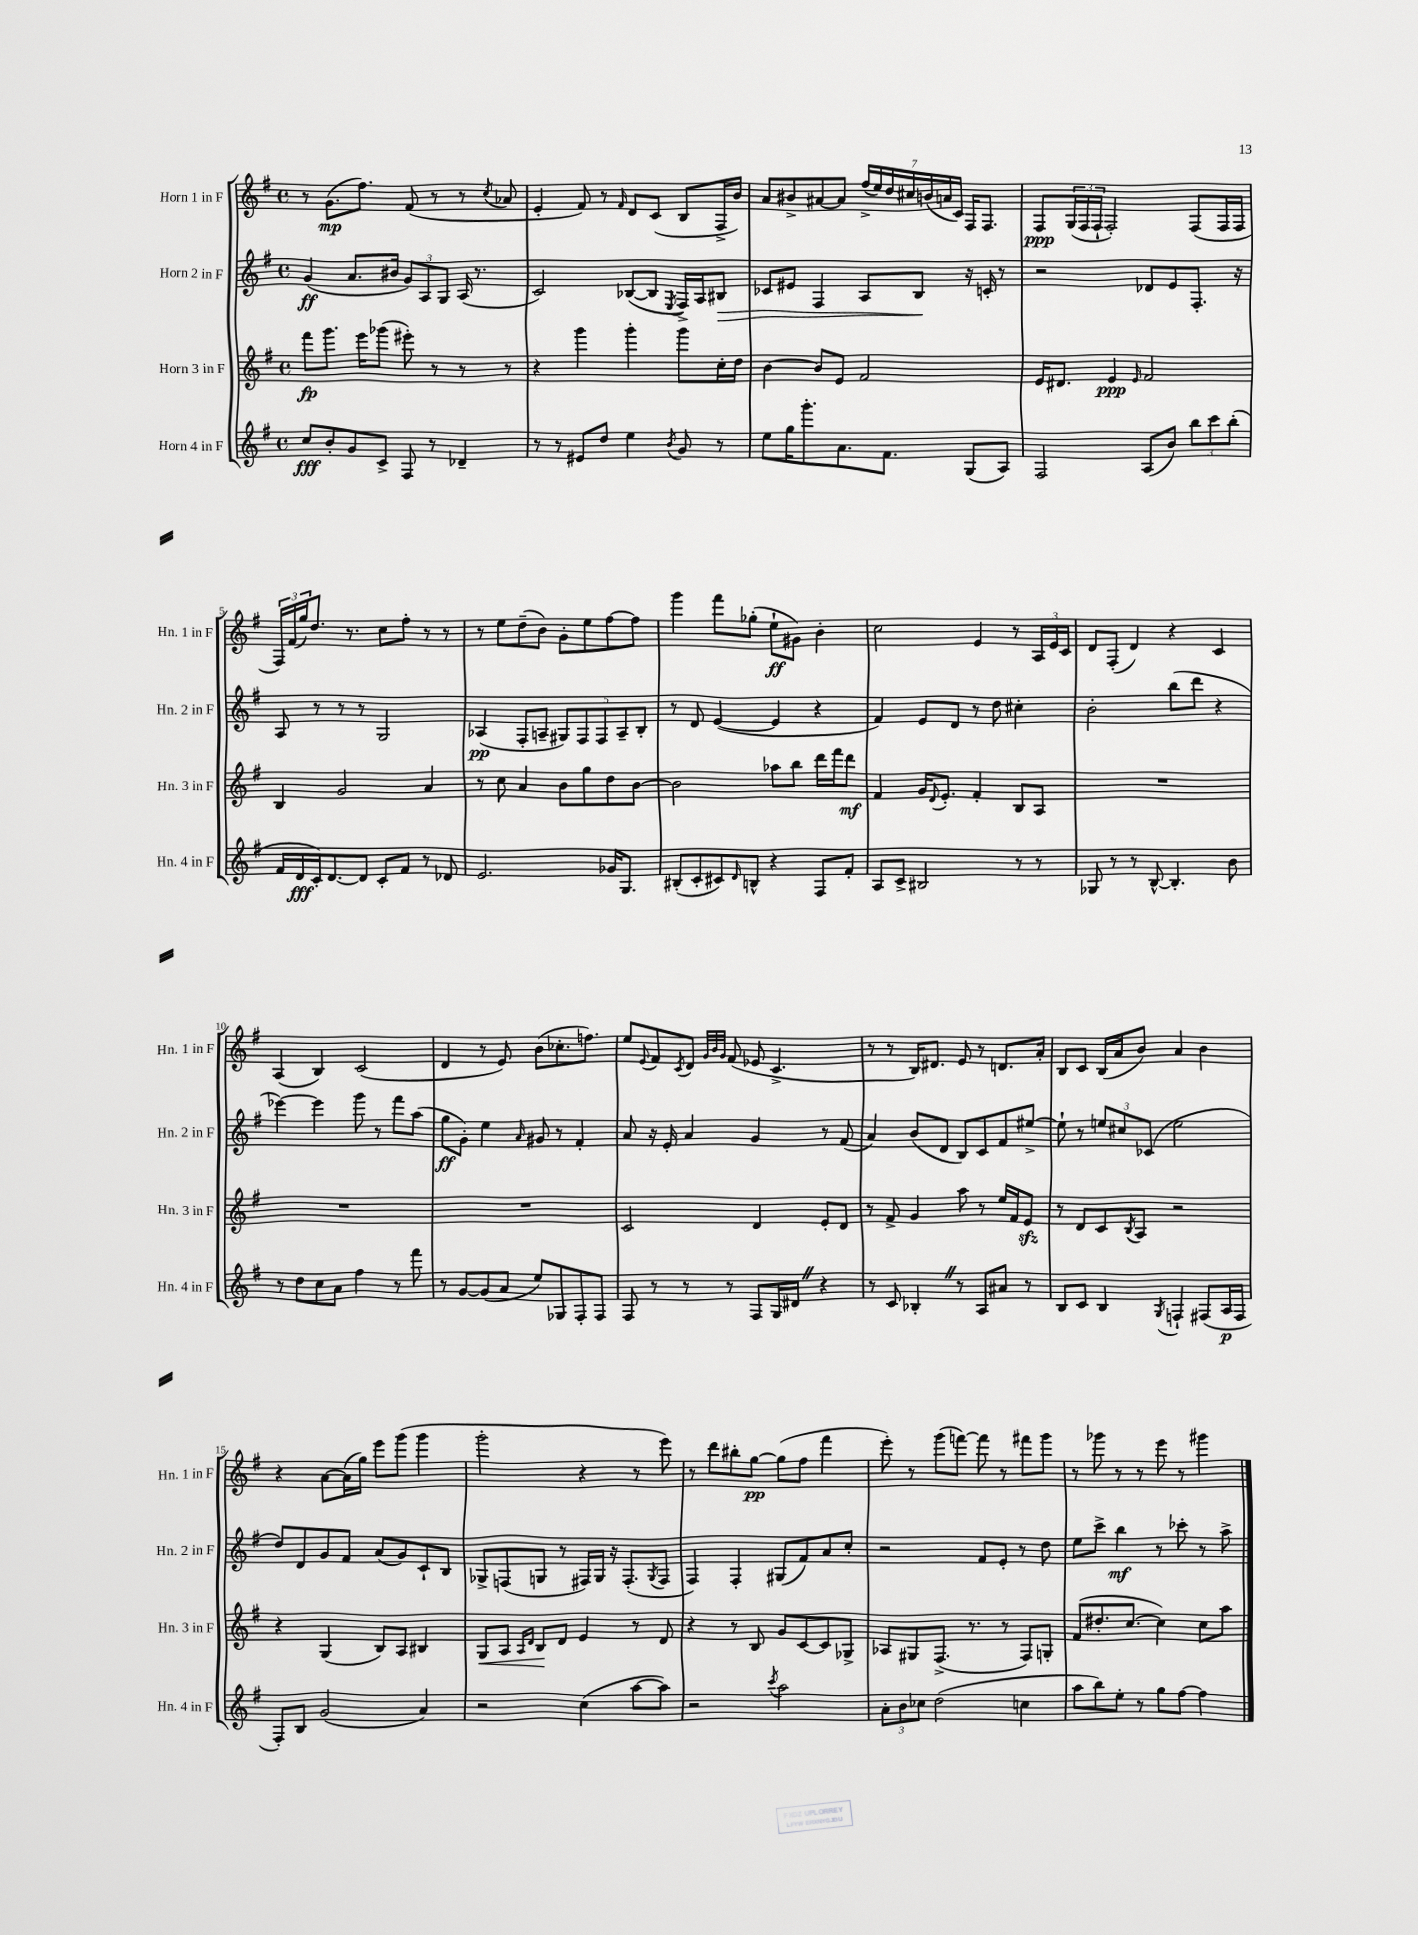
<<
\new StaffGroup <<
\new Staff = "s0" \with { instrumentName = "Horn 1 in F" shortInstrumentName = "Hn. 1 in F" } {
    \clef treble \key g \major \defaultTimeSignature \time 4/4
    r8 g'8.\mp( fis''8.) fis'8( r8 r8 \acciaccatura { c''8 } aes'8 |
    e'4-. fis'8) r8 \grace { fis'16 } d'8 c'8( b8 fis16-> b'16) |
    a'8 bis'8-> ais'8~ ais'8 \tuplet 7/4 { fis''16->( e''16) d''16 cis''16 b'16( a'16 c'16) } fis16 fis8. |
    fis8\ppp \tuplet 3/2 { g16( fis16 fis16-! } fis2-.) fis8( fis16 fis16 |
    \tuplet 3/2 { fis16) fis'16( g''16) } d''8. r8. c''8 fis''8-. r8 r8 |
    r8 e''8 d''8--( b'8) g'8-. e''8 fis''8~ fis''8 |
    g'''4 fis'''8 ges''8-.( e''8-!\ff gis'8) b'4-. |
    c''2 e'4 r8 \tuplet 3/2 { a16 e'16 c'16 } |
    d'8 fis8-.( d'4) r4 c'4 |
    a4( b4) c'2( |
    d'4 r8 e'8) b'8( ces''8.-. f''8.) |
    e''8 \appoggiatura { e'8 } fis'8 \acciaccatura { c'8 } d'8 \grace { g'32 b'32 g'32 } fis'8( ees'8 c'4.-> |
    r8 r8 b16) dis'8. e'8 r8 d'8. a'16-. |
    b8 c'8 b16( a'16 b'8) a'4 b'4 |
    r4 a'8~ a'16( g''16) e'''8 g'''8( g'''4 |
    g'''2-. r4 r8 e'''8) |
    r8 d'''8 bis''8-. g''8~\pp g''8( fis''8 fis'''4 |
    e'''8-.) r8 g'''8( f'''8~) f'''8 r8 fis'''8 g'''8 |
    r8 ges'''8 r8 r8 e'''8 r8 gis'''4 \bar "|." |
}
\new Staff = "s1" \with { instrumentName = "Horn 2 in F" shortInstrumentName = "Hn. 2 in F" } {
    \clef treble \key g \major \defaultTimeSignature \time 4/4
    g'4\ff( a'8. bis'16 \tuplet 3/2 { g'8) a8 g8 } a16( r8. |
    c'2) bes8~( bes8 \acciaccatura { e8 } fis16->) a16 bis8\> |
    ces'8 eis'8 fis4 a8 b8\! r16 c'16-. r8 |
    r2 des'8 e'8 fis8.-. r16 |
    a8 r8 r8 r8 g2 |
    aes4\pp( fis8-. a8-- \tuplet 5/4 { gis8) fis8 fis8 a8-- b8-. } |
    r8 d'8 e'4~( e'4 r4 |
    fis'4) e'8 d'8 r8 d''8 cis''4-. |
    b'2-. b''8( d'''8 r4 |
    ees'''4~) ees'''4 g'''8 r8 fis'''8 a''8( |
    g''8\ff g'8-.) e''4 \grace { a'16 } gis'8 r8 fis'4-. |
    a'8 r16 e'16-. a'4 g'4 r8 fis'8( |
    a'4) b'8( d'8 b8) c'8 fis'8 eis''8~-> |
    eis''8-! r8 \tuplet 3/2 { e''8 cis''8 ces'8( } e''2 |
    d''8) d'8 g'8 fis'8 a'8( g'8) c'8-! b8 |
    ges8-> f8( g8 r8 fis16) g16 r16 fis8.-.( \acciaccatura { g8 } fis8 |
    fis4) fis4-. gis8( fis'8) a'8 c''8-. |
    r2 fis'8 e'8-. r8 d''8 |
    e''8 c'''8-> b''4\mf r8 ces'''8-. r8 a''8-> \bar "|." |
}
\new Staff = "s2" \with { instrumentName = "Horn 3 in F" shortInstrumentName = "Hn. 3 in F" } {
    \clef treble \key g \major \defaultTimeSignature \time 4/4
    fis'''8\fp g'''8. e'''16 ges'''8( eis'''8-.) r8 r8 r8 |
    r4 g'''4 g'''4-. g'''8 c''16-. d''16 |
    b'4~ b'8 e'8 fis'2 |
    e'16 dis'8. e'4\ppp \grace { e'16 } fis'2 |
    b4 g'2 a'4 |
    r8 c''8 a'4 b'8 g''8 d''8 b'8~ |
    b'2 aes''8 b''8 d'''16 fis'''16 d'''8\mf |
    fis'4 g'16 \appoggiatura { d'8 } e'8.-. fis'4-. b8 a8 |
    R1 |
    R1 |
    R1 |
    c'2 d'4 e'8-. d'8 |
    r8 fis'8-> g'4 a''8 r8 e''16 fis'16 e'8\sfz |
    r8 d'8 c'8 \acciaccatura { b8 } a8 r2 |
    r4 g4( b8) a8 bis4 |
    g8\< a8 \grace { a16 d'16 } b8\! d'8 e'4 r8 d'8 |
    r4 r8 b8 g'8 c'8~ c'8 ges8-> |
    aes8 gis8 fis8.->( r8. r8 fis8) g8-. |
    fis'8( dis''8.-. c''8.~ c''4) c''8 a''8 \bar "|." |
}
\new Staff = "s3" \with { instrumentName = "Horn 4 in F" shortInstrumentName = "Hn. 4 in F" } {
    \clef treble \key g \major \defaultTimeSignature \time 4/4
    c''8\fff b'8-. g'8 c'8-> fis8 r8 des'4-- |
    r8 r8 eis'8 d''8 e''4 \acciaccatura { b'8 } g'8 r8 |
    e''8 g''16 g'''8.-. a'8. fis'8. g8( a8) |
    fis2 a8( b'8) \tuplet 3/2 { b''8 c'''8 b''8-.( } |
    fis'16 d'16\fff c'16-.) d'8.~ d'8 c'8-. fis'8 r8 des'8 |
    e'2. ges'16 g8. |
    bis8-.( c'8-. cis'8) \grace { d'16 } b8-^ r4 fis8 fis'8-. |
    a8 c'8-> bis2 r8 r8 |
    ges8 r8 r8 b8~-^ b4.-. b'8 |
    r8 d''8 c''8 a'8 fis''4 r8 fis'''8 |
    r8 g'8~ g'8( a'8 e''8) ges8 fis8-. fis8 |
    fis8 r8 r8 r8 fis8 g16 dis'16 \once \override BreathingSign.text = \markup { \musicglyph "scripts.caesura.straight" } \breathe r4 |
    r8 c'8 bes4-. \once \override BreathingSign.text = \markup { \musicglyph "scripts.caesura.straight" } \breathe r8 a8 ais'8 r8 |
    b8 c'8 b4 \acciaccatura { g8 } f4-! fis8( a16\p fis16 |
    fis8-.) b8 g'2( a'4) |
    r2 c''4( a''8~ a''8) |
    r2 \acciaccatura { c'''8 } a''2 |
    \tuplet 3/2 { a'8-. b'8 ces''8 } d''2( c''4 |
    a''8 b''8) e''8-. r8 g''8 fis''8~ fis''4 \bar "|." |
}
>>
>>
